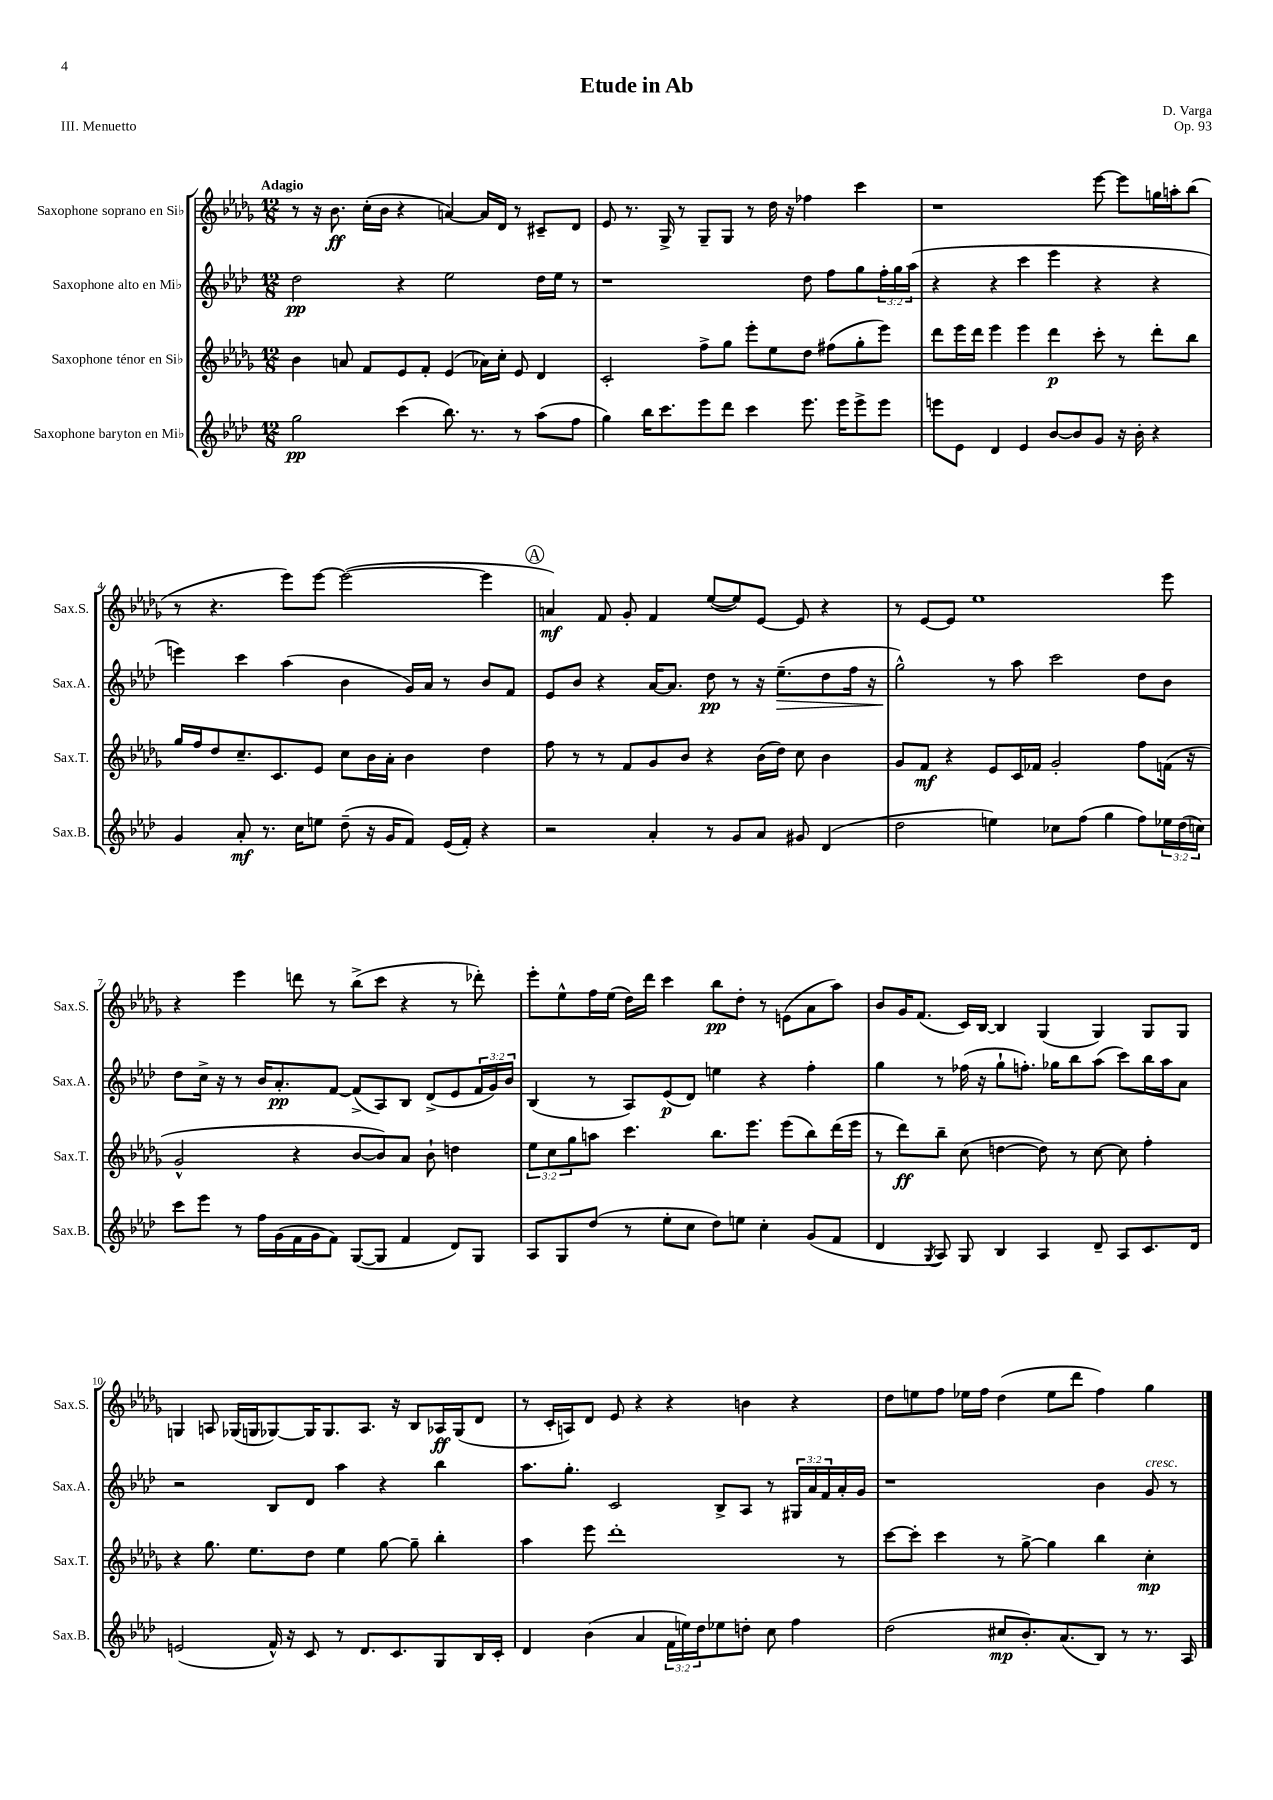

**kern	**dynam	**kern	**dynam	**kern	**dynam	**kern	**dynam
*part4	*part4	*part3	*part3	*part2	*part2	*part1	*part1
*staff4	*staff4	*staff3	*staff3	*staff2	*staff2	*staff1	*staff1
*I"Saxophone baryton en Mi♭	*	*I"Saxophone ténor en Si♭	*	*I"Saxophone alto en Mi♭	*	*I"Saxophone soprano en Si♭	*
*I'Sax.B.	*	*I'Sax.T.	*	*I'Sax.A.	*	*I'Sax.S.	*
*clefG2	*	*clefG2	*	*clefG2	*	*clefG2	*
*k[b-e-a-d-]	*	*k[b-e-a-d-g-]	*	*k[b-e-a-d-]	*	*k[b-e-a-d-g-]	*
*M12/8	*	*M12/8	*	*M12/8	*	*M12/8	*
=1	=1	=1	=1	=1	=1	=1	=1
!	!	!	!	!	!	!LO:TX:a:B:t=Adagio	!
2gg\	pp	4b-\	.	2dd-\	pp	8r	.
.	.	.	.	.	.	16r	.
.	.	.	.	.	.	8.b-\	ff
.	.	8an/	.	.	.	.	.
.	.	8f/L	.	.	.	(16cc'\LL	.
.	.	.	.	.	.	16b-\JJ	.
(4ccc\	.	8e-/	.	4r	.	4r	.
.	.	8f'/J	.	.	.	.	.
8.bb-\)	.	(4e-/	.	2ee-\	.	[4an/)	.
8.r	.	.	.	.	.	.	.
.	.	16a-X\LL)	.	.	.	16a/LL]	.
.	.	16cc'\JJ	.	.	.	16d-/JJ	.
8r	.	8e-/	.	.	.	8r	.
(8aa-\L	.	4d-/	.	16dd-\LL	.	8c#X~/L	.
.	.	.	.	16ee-\JJ	.	.	.
8ff\J	.	.	.	8r	.	8d-/J	.
=2	=2	=2	=2	=2	=2	=2	=2
4gg\)	.	2c'/	.	1r	.	8e-/	.
.	.	.	.	.	.	8.r	.
16bb-\KL	.	.	.	.	.	.	.
8.ccc\	.	.	.	.	.	16G-^/	.
.	.	.	.	.	.	8r	.
8eee-\	.	8ff^\L	.	.	.	8G-~/L	.
8ddd-\J	.	8gg-\J	.	.	.	8G-/J	.
4ccc\	.	8eee-'\L	.	.	.	8r	.
.	.	8ee-\	.	.	.	16dd-\	.
.	.	.	.	.	.	16r	.
8.eee-\	.	8dd-\J	.	8dd-\	.	4ff-X\	.
.	.	(8ff#X\L	.	8ff\L	.	.	.
16eee-\KL	.	.	.	.	.	.	.
8eee-^\	.	8gg-'\	.	8gg\	.	4ccc\	.
8eee-\J	.	8eee-\J)	.	24ff'\L	.	.	.
.	.	.	.	24gg\	.	.	.
.	.	.	.	(24aa-\JJ	.	.	.
=3	=3	=3	=3	=3	=3	=3	=3
8eeen\L	.	8ddd-\L	.	4r	.	1r	.
8e-\J	.	16eee-\L	.	.	.	.	.
.	.	16ddd-\JJ	.	.	.	.	.
4d-/	.	4eee-\	.	4r	.	.	.
4e-/	.	4eee-\	.	4ccc\	.	.	.
[8b-/L	.	4ddd-\	p	4eee-\	.	.	.
8b-/]	.	.	.	.	.	.	.
8g/J	.	8ccc'\	.	4r	.	[8eee-\	.
16r	.	8r	.	.	.	8eee-\L]	.
16b-'\	.	.	.	.	.	.	.
4r	.	8ddd-'\L	.	4r	.	16ggn\L	.
.	.	.	.	.	.	16aan'\J	.
.	.	8bb-\J	.	.	.	(8bb-\J	.
!!LO:LB:g=z
=4	=4	=4	=4	=4	=4	=4	=4
4g/	.	16gg-/LL	.	4eeen\)	.	8r	.
.	.	16ff/J	.	.	.	.	.
.	.	8dd-/	.	.	.	4.r	.
8a-'/	mf	8.cc~/	.	4ccc\	.	.	.
8.r	.	.	.	.	.	.	.
.	.	8.c/	.	.	.	.	.
.	.	.	.	(4aa-\	.	8eee-\L)	.
16cc\KL	.	.	.	.	.	.	.
8een\J	.	8e-/J	.	.	.	[8eee-\J	.
(8dd-~\	.	8cc\L	.	4b-\	.	(2eee-\_	.
16r	.	16b-\L	.	.	.	.	.
16g/KL	.	16a-'\JJ	.	.	.	.	.
8f/J)	.	4b-\	.	16g/LL)	.	.	.
.	.	.	.	16a-/JJ	.	.	.
(16e-/LL	.	.	.	8r	.	.	.
16f'/JJ)	.	.	.	.	.	.	.
4r	.	4dd-\	.	8b-/L	.	4eee-\]	.
.	.	.	.	8f/J	.	.	.
!!LO:REH:place=s1:t=A
=5	=5	=5	=5	=5	=5	=5	=5
2r	.	8ff\	.	8e-/L	.	4an/)	mf
.	.	8r	.	8b-/J	.	.	.
.	.	8r	.	4r	.	8f/	.
.	.	8f/L	.	.	.	8g-'/	.
4a-'/	.	8g-/	.	[16a-/KL	.	4f/	.
.	.	.	.	8.a-/J]	.	.	.
.	.	8b-/J	.	.	.	.	.
8r	.	4r	.	8dd-\	pp	([8ee-/L	.
8g/L	.	.	.	8r	.	8ee-/])	.
8a-/J	.	(16b-\LL	.	16r	.	[8e-/J	.
!	!	!	!	!	!LO:HP:b	!	!
.	.	16dd-\JJ)	.	(8.ee-~\L	>	.	.
8g#X/	.	8cc\	.	.	.	8e-/]	.
(4d-/	.	4b-\	.	8dd-\	.	4r	.
.	.	.	.	16ff\Jk	.	.	.
.	.	.	.	16r	.	.	.
=6	=6	=6	=6	=6	=6	=6	=6
2dd-\	.	8g-/L	.	2gg^^\)	.	8r	.
.	.	8f/J	mf	.	.	[8e-/L	.
.	.	4r	.	.	.	8e-/J]	.
.	.	.	.	.	.	1ee-	.
4een\)	.	8e-/L	.	8r	]	.	.
.	.	16c/L	.	8aa-\	.	.	.
.	.	16f-X/JJ	.	.	.	.	.
8cc-X\L	.	2g-'/	.	2ccc\	.	.	.
(8ff\J	.	.	.	.	.	.	.
4gg\	.	.	.	.	.	.	.
8ff\L)	.	8ff\L	.	8dd-\L	.	.	.
24ee-X\L	.	(16fn\Jk	.	8b-\J	.	8eee-\	.
(24dd-\	.	.	.	.	.	.	.
.	.	16r	.	.	.	.	.
24ccn\JJ)	.	.	.	.	.	.	.
!!LO:LB:g=z
=7	=7	=7	=7	=7	=7	=7	=7
8ccc\L	.	2g-^^/	.	8dd-\L	.	4r	.
8eee-\J	.	.	.	16cc^\Jk	.	.	.
.	.	.	.	16r	.	.	.
8r	.	.	.	8r	.	4eee-\	.
16ff\LL	.	.	.	16b-/KL	.	.	.
(16g\	.	.	.	8.a-'/	pp	.	.
16f\	.	4r	.	.	.	8dddn\	.
16g\J	.	.	.	.	.	.	.
8f\J)	.	.	.	[8f/J	.	8r	.
([8G/L	.	[8b-/L	.	(8f^/L]	.	(8bb-^\L	.
8G/J]	.	8b-/])	.	8A-/)	.	8ccc\J	.
4f/	.	8a-/J	.	8B-/J	.	4r	.
.	.	8b-`\	.	(8d-^/L	.	.	.
8d-/L)	.	4ddn\	.	8e-/	.	8r	.
8G/J	.	.	.	24f/L	.	8ddd-X'\)	.
.	.	.	.	24g/)	.	.	.
.	.	.	.	24b-/JJ	.	.	.
=8	=8	=8	=8	=8	=8	=8	=8
8A-/L	.	12ee-\L	.	(4B-/	.	8eee-'\L	.
.	.	12cc\	.	.	.	.	.
8G/	.	.	.	.	.	8ee-^^\	.
.	.	12gg-\	.	.	.	.	.
(8dd-/J	.	8aan\J	.	8r	.	16ff\L	.
.	.	.	.	.	.	(16ee-\JJ	.
8r	.	4.ccc\	.	8A-/L)	.	16dd-\LL)	.
.	.	.	.	.	.	16ddd-\JJ	.
8ee-'\L	.	.	.	(8e-/	p	4ccc\	.
8cc\J	.	.	.	8d-/J)	.	.	.
8dd-\L)	.	8.bb-\L	.	4een\	.	8bb-\L	pp
8een\J	.	.	.	.	.	8dd-'\J	.
.	.	8.eee-\J	.	.	.	.	.
4cc'\	.	.	.	4r	.	8r	.
.	.	(8eee-\L	.	.	.	(8en\L	.
(8g/L	.	8bb-\)	.	4ff'\	.	8a-\	.
8f/J	.	(16ddd-\L	.	.	.	8aa-\J)	.
.	.	16eee-\JJ	.	.	.	.	.
=9	=9	=9	=9	=9	=9	=9	=9
4d-/	.	8r	.	4gg\	.	8b-/L	.
.	.	8ddd-\L)	ff	.	.	16g-/K	.
.	.	.	.	.	.	(8.f/J	.
8qG/	.	.	.	.	.	.	.
8A-/)	.	8bb-~\J	.	8r	.	.	.
8G/	.	(8cc\	.	(16ff-X\	.	16c/LL)	.
.	.	.	.	16r	.	[16B-/JJ	.
4B-/	.	[4ddn\	.	8gg`\L	.	4B-/]	.
.	.	.	.	8.ffn'\J)	.	.	.
4A-/	.	8dd\])	.	.	.	(4G-/	.
.	.	.	.	16gg-X\KL	.	.	.
.	.	8r	.	8bb-\	.	.	.
8d-~/	.	[8cc\	.	(8aa-\J	.	4G-/)	.
8A-/L	.	8cc\]	.	8ccc\L)	.	.	.
8.c/	.	4ff'\	.	16bb-\L	.	8G-/L	.
.	.	.	.	16aa-\J	.	.	.
.	.	.	.	8a-\J	.	8G-/J	.
16d-/Jk	.	.	.	.	.	.	.
!!LO:LB:g=z
=10	=10	=10	=10	=10	=10	=10	=10
(2en/	.	4r	.	2r	.	4Gn/	.
.	.	8.gg-\	.	.	.	8An/	.
.	.	.	.	.	.	(16G-X/LL	.
.	.	8.ee-\L	.	.	.	16Gn/J	.
16f^^/)	.	.	.	8B-/L	.	[8G-X/)	.
16r	.	.	.	.	.	.	.
8c/	.	8dd-\J	.	8d-/J	.	16G-/K]	.
.	.	.	.	.	.	8.G-/	.
8r	.	4ee-\	.	4aa-\	.	.	.
8.d-/L	.	.	.	.	.	8.A/J	.
.	.	[8gg-\	.	4r	.	.	.
8.c/	.	.	.	.	.	16r	.
.	.	8gg-~\]	.	.	.	8B-/L	.
8G/	.	4bb-'\	.	4bb-\	.	16A-X/L	ff
.	.	.	.	.	.	(16G-/J	.
16B-/L	.	.	.	.	.	8d-/J	.
16c'/JJ	.	.	.	.	.	.	.
=11	=11	=11	=11	=11	=11	=11	=11
4d-/	.	4aa-\	.	8.aa-\L	.	8r	.
.	.	.	.	.	.	16c'/LL	.
.	.	.	.	8.gg'\J	.	16An/J)	.
(4b-\	.	8eee-\	.	.	.	8d-/J	.
.	.	1ddd-'	.	2c/	.	8e-/	.
4a-/	.	.	.	.	.	4r	.
24f\LL	.	.	.	.	.	4r	.
24een\)	.	.	.	.	.	.	.
24dd-\J	.	.	.	.	.	.	.
8ee-X\	.	.	.	8B-^/L	.	.	.
8ddn'\J	.	.	.	8A-/J	.	4bn\	.
8cc\	.	.	.	8r	.	.	.
4ff\	.	.	.	24G#X/LL	.	4r	.
.	.	.	.	24a-/	.	.	.
.	.	.	.	24f/	.	.	.
.	.	8r	.	16a-'/	.	.	.
.	.	.	.	16g/JJ	.	.	.
=12	=12	=12	=12	=12	=12	=12	=12
(2dd-\	.	[8ccc\L	.	1r	.	8dd-\L	.
.	.	8ccc'\J]	.	.	.	8een\	.
.	.	4ccc\	.	.	.	8ff\J	.
.	.	.	.	.	.	16ee-X\LL	.
.	.	.	.	.	.	16ff\JJ	.
8cc#X/L	mp	8r	.	.	.	(4dd-\	.
8.b-'/)	.	[8gg-^\	.	.	.	.	.
.	.	4gg-\]	.	.	.	8ee-\L	.
(8.a-/	.	.	.	.	.	.	.
.	.	.	.	.	.	8ddd-\J	.
8B-/J)	.	4bb-\	.	4b-\	.	4ff\)	.
8r	.	.	.	.	.	.	.
!	!	!	!	!LO:TX:a:i:t=cresc.	!	!	!
8.r	.	4cc'\	mp	8g/	.	4gg-\	.
.	.	.	.	8r	.	.	.
16A-/	.	.	.	.	.	.	.
==	==	==	==	==	==	==	==
*-	*-	*-	*-	*-	*-	*-	*-
